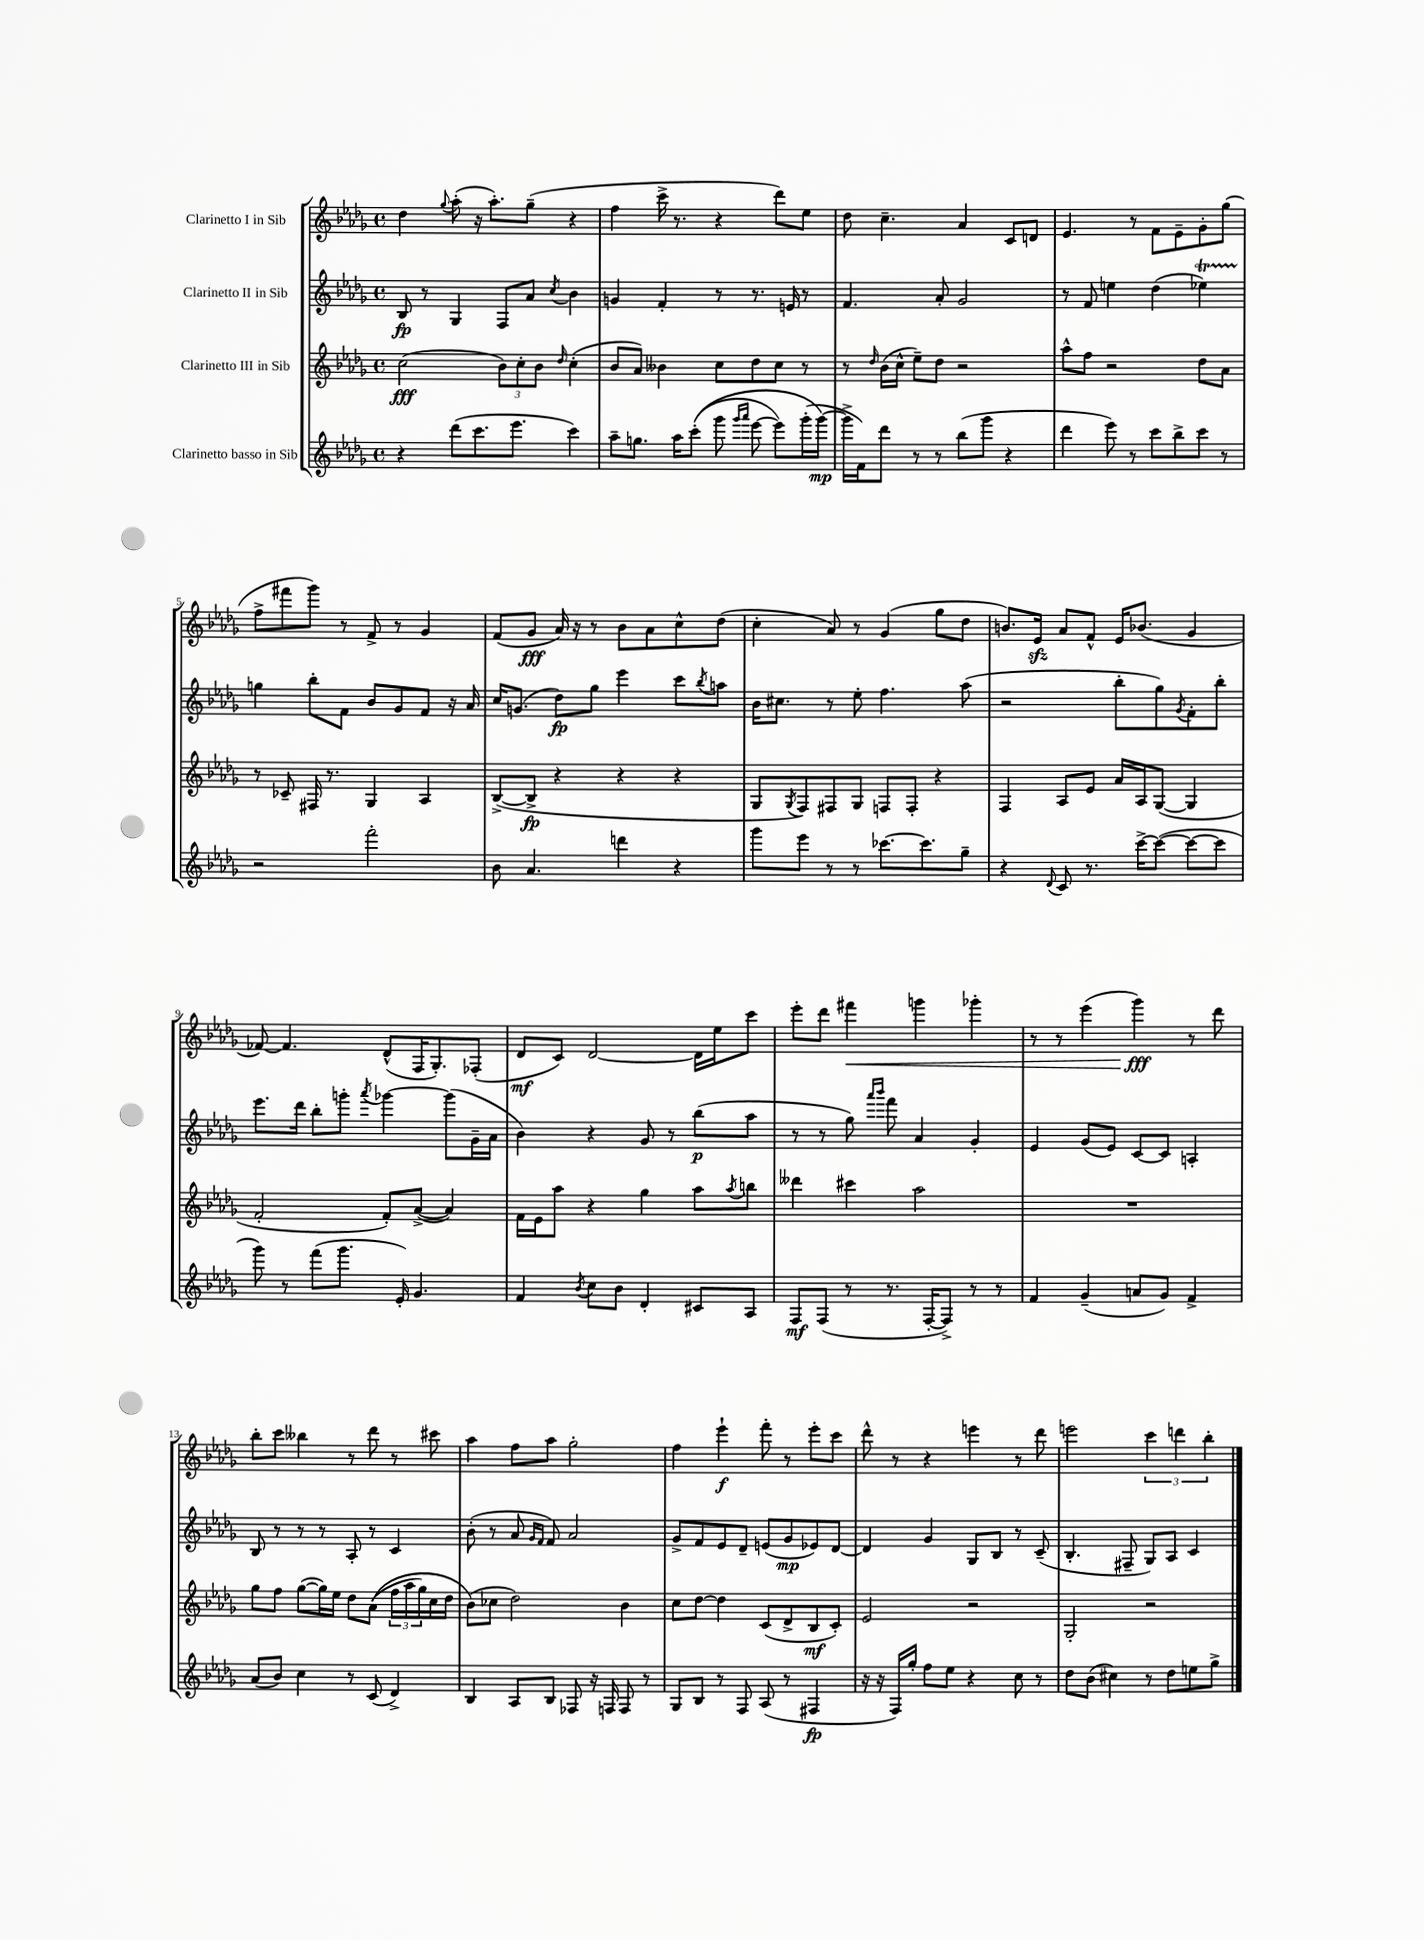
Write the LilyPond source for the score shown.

<<
\new StaffGroup <<
\new Staff = "s0" \with { instrumentName = "Clarinetto I in Sib" } {
    \clef treble \key des \major \defaultTimeSignature \time 4/4
    des''4 \appoggiatura { ges''8 } aes''8-.( r16 aes''8.-.) ges''8--( r4 |
    f''4 c'''16-> r8. r4 des'''8) ees''8 |
    des''8 c''4.-- aes'4 c'8 d'8 |
    ees'4. r8 f'8 ees'8-- ges'8-. ges''8( |
    f''8-> fis'''8 ges'''8) r8 f'8-> r8 ges'4 |
    f'8( ges'8\fff aes'16) r16 r8 bes'8 aes'8 c''8-^ des''8( |
    c''4-. aes'8) r8 ges'4( ges''8 des''8 |
    b'8.) ees'16\sfz aes'8 f'8-^ ees'16 bes'8.( ges'4 |
    fes'8~) fes'4. des'8-^( f16 ges8.-.) fes8-.( |
    des'8\mf c'8) des'2~ des'16 ees''16 c'''8 |
    ees'''8-. des'''8 fis'''4\< g'''4 ges'''4-. |
    r8 r8 ees'''4( ges'''4\fff\!) r8 des'''8 |
    bes''8-. c'''8 beses''4 r8 des'''8 r8 cis'''8 |
    aes''4 f''8 aes''8 ges''2-. |
    f''4 ees'''4-!\f f'''8-. r8 ees'''8-. c'''8 |
    des'''8-^ r8 r4 e'''4 r8 des'''8 |
    e'''2 \tuplet 3/2 { c'''4 d'''4 bes''4-. } \bar "|." |
}
\new Staff = "s1" \with { instrumentName = "Clarinetto II in Sib" } {
    \clef treble \key des \major \defaultTimeSignature \time 4/4
    bes8\fp r8 ges4 f8 aes'8 \acciaccatura { c''8 } bes'4 |
    g'4 f'4-. r8 r8. e'16 r8 |
    f'4. aes'8-. ges'2 |
    r8 f'8 e''4 des''4( ees''4\startTrillSpan) |
    g''4\stopTrillSpan bes''8-. f'8 bes'8 ges'8 f'8 r16 aes'16 |
    c''16 g'8.( des''8\fp) ges''8 ees'''4 c'''8 \acciaccatura { bes''8 } a''8 |
    bes'16 cis''8. r8 ees''8-. f''4. aes''8( |
    r2 bes''8-. ges''8) \acciaccatura { ges'8 } f'8-. bes''8-. |
    ees'''8. des'''16 bes''8-. g'''8-. \acciaccatura { aes'''8 } ges'''4~ ges'''8( ges'16-- aes'16 |
    bes'4) r4 ges'8 r8 bes''8\p( aes''8 |
    r8 r8 ges''8) \grace { aes'''16 bes'''16 } f'''8 aes'4 ges'4-. |
    ees'4 ges'8( ees'8) c'8~ c'8 a4-. |
    bes8 r8 r8 r8 aes8-. r8 c'4 |
    bes'8-.( r8 aes'8 \grace { ges'16 f'16 } f'8) aes'2 |
    ges'8-> f'8 ees'8 des'8-- e'8( ges'8\mp ees'8) des'8~ |
    des'4 ges'4 ges8 bes8 r8 c'8--( |
    bes4.-. fis8-- ges8) aes8 c'4 \bar "|." |
}
\new Staff = "s2" \with { instrumentName = "Clarinetto III in Sib" } {
    \clef treble \key des \major \defaultTimeSignature \time 4/4
    c''2\fff( \tuplet 3/2 { bes'8) c''8-. bes'8 } \grace { des''16 } c''4-.( |
    bes'8 aes'8) beses'4 c''8 des''8 c''8 r8 |
    r8 \grace { des''16 } bes'16( c''16-^ ees''8--) des''8 r2 |
    aes''8-^ f''8 r2 des''8 aes'8 |
    r8 ces'8-- fis16 r8. ges4 aes4 |
    bes8~->( bes8->\fp r4 r4 r4 |
    ges8 \acciaccatura { ges8 } f8) fis8 ges8 f8 f8-. r4 |
    f4 aes8 ees'8 aes'16 aes16 ges8~( ges4 |
    f'2-. f'8-.) aes'8~->( aes'4) |
    f'16 ees'16 aes''8 r4 ges''4 aes''8 \acciaccatura { aes''8 } b''8 |
    deses'''4 cis'''4 aes''2 |
    R1 |
    ges''8 f''8 ges''8~( ges''16) ees''16 des''8 aes'8(\( \tuplet 3/2 { f''16 aes''16 ges''16) } c''16 des''16 |
    bes'8(\) ces''8 des''2) bes'4 |
    c''8 des''8~ des''4 c'8( des'8-> bes8\mf c'8-.) |
    ees'2 r2 |
    ges2-. r2 \bar "|." |
}
\new Staff = "s3" \with { instrumentName = "Clarinetto basso in Sib" } {
    \clef treble \key des \major \defaultTimeSignature \time 4/4
    r4 des'''8( c'''8. ees'''8. c'''4) |
    aes''8-- g''8. aes''16 c'''8-.(\( ges'''8 \grace { ges'''16 aes'''16 } ees'''8~ ees'''8) ges'''16-.( ges'''16~\mp\) |
    ges'''16-> f'16) des'''8 r8 r8 bes''8( ges'''8 r4 |
    des'''4 ees'''8) r8 c'''8 bes''8-> c'''8 r8 |
    r2 f'''2-. |
    bes'8 aes'4. d'''4 r4 |
    ges'''8 ees'''8 r8 r8 ces'''8.~ ces'''8. ges''8-- |
    r4 \appoggiatura { des'8 } c'8 r8. c'''16~-> c'''8~( c'''8~ c'''8 |
    ges'''8) r8 f'''8( ges'''8. ees'16-.) ges'4. |
    f'4 \acciaccatura { bes'8 } c''8 bes'8 des'4-. cis'8 aes8 |
    f8\mf f8( r8 r8. f16~-. f8->) r8 r8 |
    f'4 ges'4--( a'8 ges'8) f'4-> |
    aes'8( bes'8) c''4 r8 c'8( des'4->) |
    bes4 aes8 bes8 fes8 r16 f16 f8 r8 |
    ges8 bes8 r8 f8 aes8( r8 fis4\fp |
    r16 r16 f16) ges''16-. f''8 ees''8 r4 c''8 r8 |
    des''8 bes'8( cis''4) r8 des''8 e''8 ges''8-> \bar "|." |
}
>>
>>
